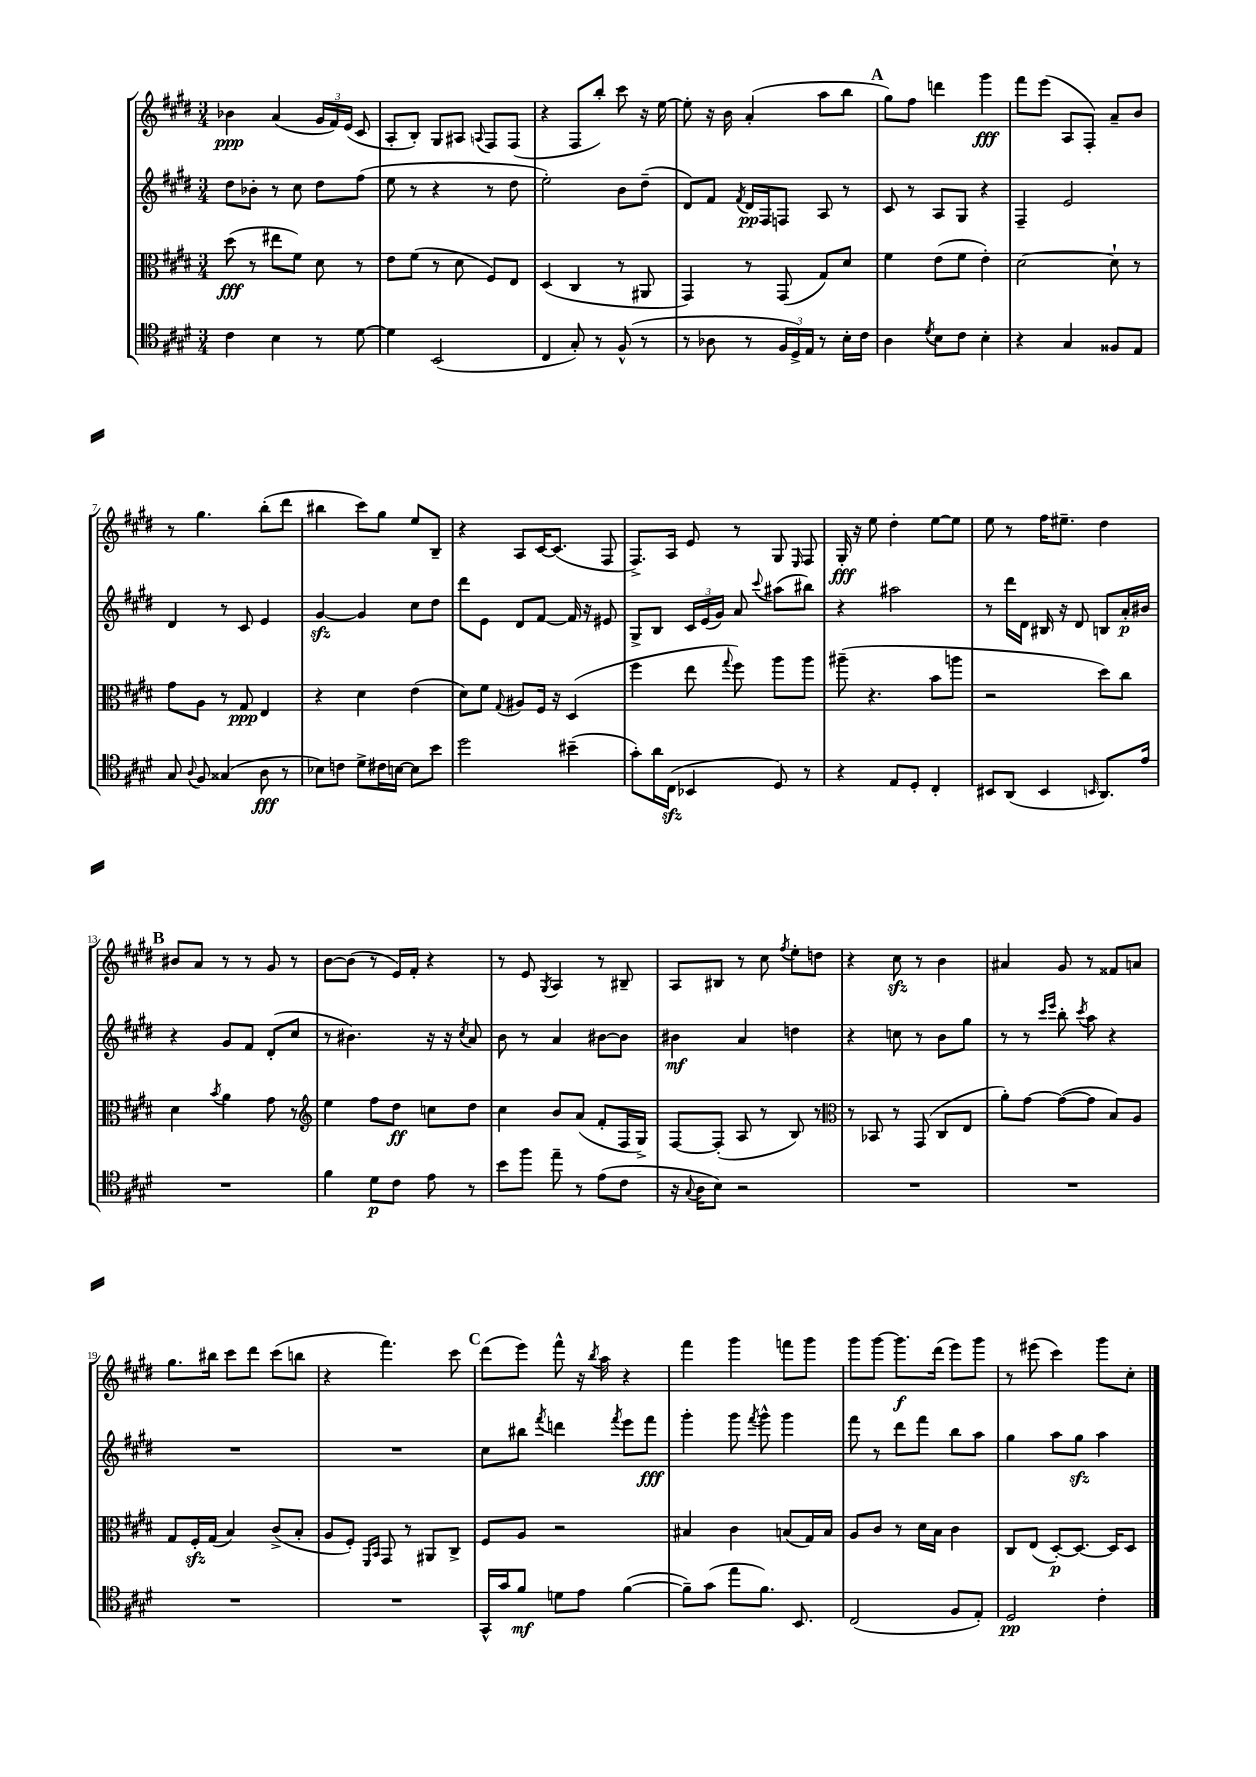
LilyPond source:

<<
\new StaffGroup <<
\new Staff = "s0" {
    \clef treble \key e \major \numericTimeSignature \time 3/4
    \autoBeamOff bes'4\ppp a'4( \tuplet 3/2 { gis'16[ fis'16) e'16]( } cis'8 |
    a8[-. b8]-.) gis8[ ais8] \appoggiatura { a8 } fis8[ fis8]( |
    r4 fis8[ b''8]-.) cis'''8 r16 e''16~ |
    e''8-. r16 b'16 a'4-.( a''8[ b''8] |
    \mark \markup { \bold "A" } gis''8[) fis''8] d'''4 gis'''4\fff |
    fis'''8[ e'''8]( a8[ fis8]-.) a'8[-- b'8] |
    r8 gis''4. b''8[-.( dis'''8] |
    bis''4 cis'''8[) gis''8] e''8[ b8]-- |
    r4 a8[ cis'16~ cis'8.]( fis8 |
    fis8.[->) a16] e'8 r8 gis8 \grace { e16 } fis8 |
    gis16-.\fff r16 e''8 dis''4-. e''8[~ e''8] |
    e''8 r8 fis''16[ eis''8.]-- dis''4 |
    \mark \markup { \bold "B" } bis'8[ a'8] r8 r8 gis'8 r8 |
    b'8[~ b'8]( r8 e'16[) fis'16]-. r4 |
    r8 e'8 \acciaccatura { gis8 } a4 r8 bis8-- |
    a8[ bis8] r8 cis''8 \acciaccatura { fis''8 } e''8[-. d''8] |
    r4 cis''8\sfz r8 b'4 |
    ais'4 gis'8 r8 fisis'8[ a'8] |
    gis''8.[ bis''16] cis'''8[ dis'''8] cis'''8[( b''8] |
    r4 fis'''4.) cis'''8 |
    \mark \markup { \bold "C" } dis'''8[( e'''8]) fis'''8-^ r16 \acciaccatura { b''8 } a''16 r4 |
    fis'''4 gis'''4 f'''8[ gis'''8] |
    gis'''8[ gis'''8]~ gis'''8.[\f dis'''16]( e'''8[) gis'''8] |
    r8 eis'''8( cis'''4) gis'''8[ cis''8]-. \bar "|." |
}
\new Staff = "s1" {
    \clef treble \key e \major \numericTimeSignature \time 3/4
    \autoBeamOff dis''8[ bes'8]-. r8 cis''8 dis''8[ fis''8]( |
    e''8 r8 r4 r8 dis''8 |
    e''2-.) b'8[ dis''8]--( |
    dis'8[) fis'8] \acciaccatura { fis'8 } dis'16[\pp fis16 f8] a8 r8 |
    \mark \markup { \bold "A" } cis'8 r8 a8[ gis8] r4 |
    fis4-- e'2 |
    dis'4 r8 cis'8 e'4 |
    gis'4~\sfz gis'4 cis''8[ dis''8] |
    dis'''8[ e'8] dis'8[ fis'8]~ fis'16 r16 eis'8 |
    gis8[-> b8] \tuplet 3/2 { cis'16[ e'16( gis'16]) } a'8 \appoggiatura { cis'''8 } ais''8[( bis''8]) |
    r4 ais''2 |
    r8 dis'''16[ dis'16] bis16 r16 dis'8 b8[ a'16-.\p bis'16] |
    \mark \markup { \bold "B" } r4 gis'8[ fis'8] dis'8[-.( cis''8] |
    r8 bis'4.) r16 r16 \acciaccatura { cis''8 } a'8 |
    b'8 r8 a'4 bis'8[~ bis'8] |
    bis'4\mf a'4 d''4 |
    r4 c''8 r8 b'8[ gis''8] |
    r8 r8 \grace { cis'''16[ e'''16] } b''8-. \acciaccatura { cis'''8 } a''8 r4 |
    R2. |
    R2. |
    \mark \markup { \bold "C" } cis''8[ bis''8] \acciaccatura { fis'''8 } d'''4 \acciaccatura { fis'''8 } e'''8[ fis'''8]\fff |
    gis'''4-. gis'''8 \acciaccatura { fis'''8 } gis'''8-^ gis'''4 |
    fis'''8 r8 dis'''8[ fis'''8] b''8[ a''8] |
    gis''4 a''8[ gis''8]\sfz a''4 \bar "|." |
}
\new Staff = "s2" {
    \clef alto \key e \major \numericTimeSignature \time 3/4
    \autoBeamOff dis''8\fff( r8 eis''8[ fis'8]) dis'8 r8 |
    e'8[ fis'8]( r8 dis'8 fis8[) e8] |
    dis4( cis4 r8 ais,8 |
    gis,4) r8 gis,8( gis8[) dis'8] |
    \mark \markup { \bold "A" } fis'4 e'8[( fis'8] e'4-.) |
    dis'2~ dis'8-! r8 |
    gis'8[ a8] r8 gis8\ppp e4 |
    r4 dis'4 e'4( |
    dis'8[) fis'8] \appoggiatura { gis8 } ais8[ fis16] r16 dis4( |
    fis''4 e''8 \appoggiatura { gis''8 } fis''8) a''8[ a''8] |
    ais''8--( r4. b'8[ a''8] |
    r2 dis''8[) cis''8] |
    \mark \markup { \bold "B" } dis'4 \acciaccatura { b'8 } a'4 gis'8 r8 |
    \clef treble e''4 fis''8[ dis''8]\ff c''8[ dis''8] |
    cis''4 b'8[ a'8]( fis'8[-. fis16 gis16]->) |
    fis8[~ fis8]-.( a8 r8 b8) r8 |
    \clef alto r8 bes,8 r8 gis,8( cis8[ e8] |
    a'8[-.) gis'8]~ gis'8[~( gis'8] b8[) a8] |
    gis8[ fis16-.\sfz gis16]( b4) cis'8[->( b8]-. |
    a8[ fis8]-.) \grace { fis,16[ b,16] } gis,8 r8 ais,8[ cis8]-> |
    \mark \markup { \bold "C" } fis8[ a8] r2 |
    bis4 cis'4 b8[( gis16) b16] |
    a8[ cis'8] r8 dis'16[ b16] cis'4 |
    cis8[ e8]( dis8[~-.\p) dis8.]~ dis16[ dis8] \bar "|." |
}
\new Staff = "s3" {
    \clef tenor \key e \major \numericTimeSignature \time 3/4
    \autoBeamOff cis'4 b4 r8 dis'8~ |
    dis'4 b,2( |
    cis4 gis8-.) r8 fis8-^( r8 |
    r8 aes8 r8 \tuplet 3/2 { fis16[ dis16->) e16] } r8 b16[-. cis'16] |
    \mark \markup { \bold "A" } a4 \acciaccatura { dis'8 } b8[ cis'8] b4-. |
    r4 gis4 fisis8[ e8] |
    gis8 \appoggiatura { a8 } fis8 gisis4( a8\fff r8 |
    bes8[) c'8] dis'8[-> cis'16 b16]~ b8[ b'8] |
    dis''2 bis'4--( |
    gis'8[-.) a'16 cis16]\sfz( bes,4 dis8) r8 |
    r4 e8[ dis8]-. cis4-. |
    bis,8[ a,8]( bis,4 \grace { b,16 } a,8.[) e'16] |
    \mark \markup { \bold "B" } R2. |
    fis'4 dis'8[\p cis'8] e'8 r8 |
    b'8[ fis''8] e''8-- r8 e'8[( cis'8] |
    r16 \appoggiatura { gis8 } a16[ b8]) r2 |
    R2. |
    R2. |
    R2. |
    R2. |
    \mark \markup { \bold "C" } gis,16[-^ gis'16 fis'8]\mf d'8[ e'8] fis'4~( |
    fis'8[--) gis'8]( e''8[ fis'8.]) b,8. |
    cis2( fis8[ e8]-.) |
    dis2\pp cis'4-. \bar "|." |
}
>>
>>
